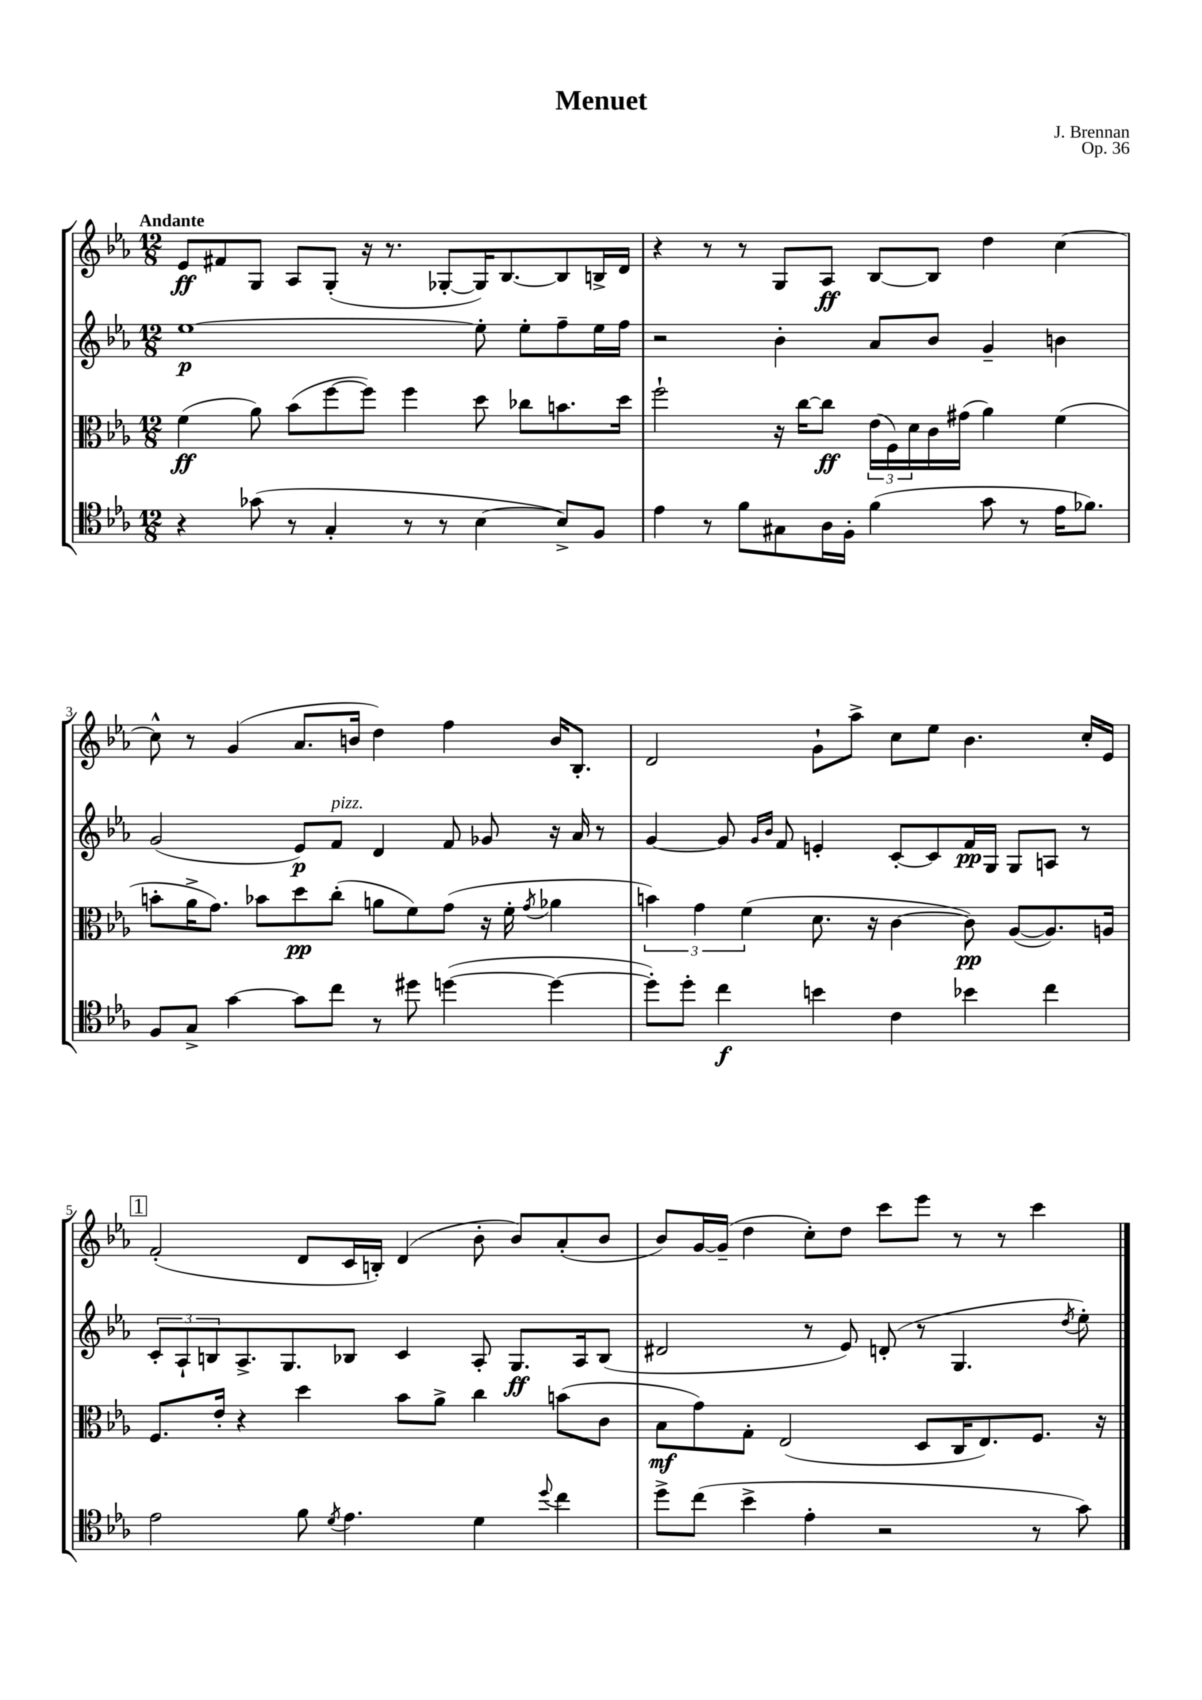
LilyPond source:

\header { title = "Menuet" composer = "J. Brennan" opus = "Op. 36" }
<<
\new StaffGroup <<
\new Staff = "s0" {
    \clef treble \key ees \major \numericTimeSignature \time 12/8 \tempo "Andante"
    ees'8\ff fis'8 g8 aes8 g8-.( r16 r8. ges8~-. ges16) bes8.~ bes8 b16-> d'16 |
    r4 r8 r8 g8 aes8\ff bes8~ bes8 d''4 c''4~ |
    c''8-^ r8 g'4( aes'8. b'16 d''4) f''4 b'16 bes8.-. |
    d'2 g'8-! aes''8-> c''8 ees''8 bes'4. c''16-. ees'16 |
    \mark \markup { \box "1" } f'2-.( d'8 c'16 b16-.) d'4( bes'8-. bes'8) aes'8-.( bes'8 |
    bes'8) g'16~ g'16--( d''4 c''8-.) d''8 c'''8 ees'''8 r8 r8 c'''4 \bar "|." |
}
\new Staff = "s1" {
    \clef treble \key ees \major \numericTimeSignature \time 12/8
    ees''1~\p ees''8-. ees''8-. f''8-- ees''16 f''16 |
    r2 bes'4-. aes'8 bes'8 g'4-- b'4 |
    g'2( ees'8\p) f'8^\markup { \italic "pizz." } d'4 f'8 ges'8 r16 aes'16 r8 |
    g'4~ g'8 \grace { g'16 bes'16 } f'8 e'4-. c'8~-. c'8 f'16\pp g16 g8 a8 r8 |
    \mark \markup { \box "1" } \tuplet 3/2 { c'8-. aes8-! b8 } aes8.-> g8. bes8 c'4 aes8-. g8.\ff aes16 bes8( |
    dis'2 r8 ees'8) d'8-.( r8 g4. \acciaccatura { d''8 } ees''8-.) \bar "|." |
}
\new Staff = "s2" {
    \clef alto \key ees \major \numericTimeSignature \time 12/8
    f'4\ff( aes'8) bes'8( f''8~ f''8) f''4 d''8 ces''8 b'8. d''16 |
    f''2-! r16 c''16~ c''8\ff \tuplet 3/2 { ees'16( f16) d'16 } c'16 gis'16( aes'4) f'4( |
    b'8-. aes'16-> g'8.) bes'8 d''8\pp c''8-.( a'8 f'8) g'8( r16 f'16-. \acciaccatura { g'8 } aes'4 |
    \tuplet 3/2 { b'4) g'4 f'4( } d'8. r16 c'4~ c'8\pp) aes8~( aes8.) a16 |
    \mark \markup { \box "1" } f8. ees'16-. r4 d''4 bes'8 aes'8-> c''4 b'8( c'8 |
    bes8\mf g'8) g8-. ees2( d8 c16 ees8.) f8. r16 \bar "|." |
}
\new Staff = "s3" {
    \clef tenor \key ees \major \numericTimeSignature \time 12/8
    r4 ges'8( r8 g4-. r8 r8 bes4~ bes8->) f8 |
    ees'4 r8 f'8 gis8 aes16 f16-. f'4( g'8 r8 ees'16 fes'8.) |
    f8 g8-> g'4~ g'8 c''8 r8 dis''8 d''4~( d''4~ |
    d''8-.) d''8-. c''4\f b'4 c'4 bes'4 c''4 |
    \mark \markup { \box "1" } ees'2 f'8 \acciaccatura { d'8 } ees'4. d'4 \appoggiatura { d''8 } c''4 |
    d''8-> c''8( bes'4-> ees'4-. r2 r8 g'8) \bar "|." |
}
>>
>>
